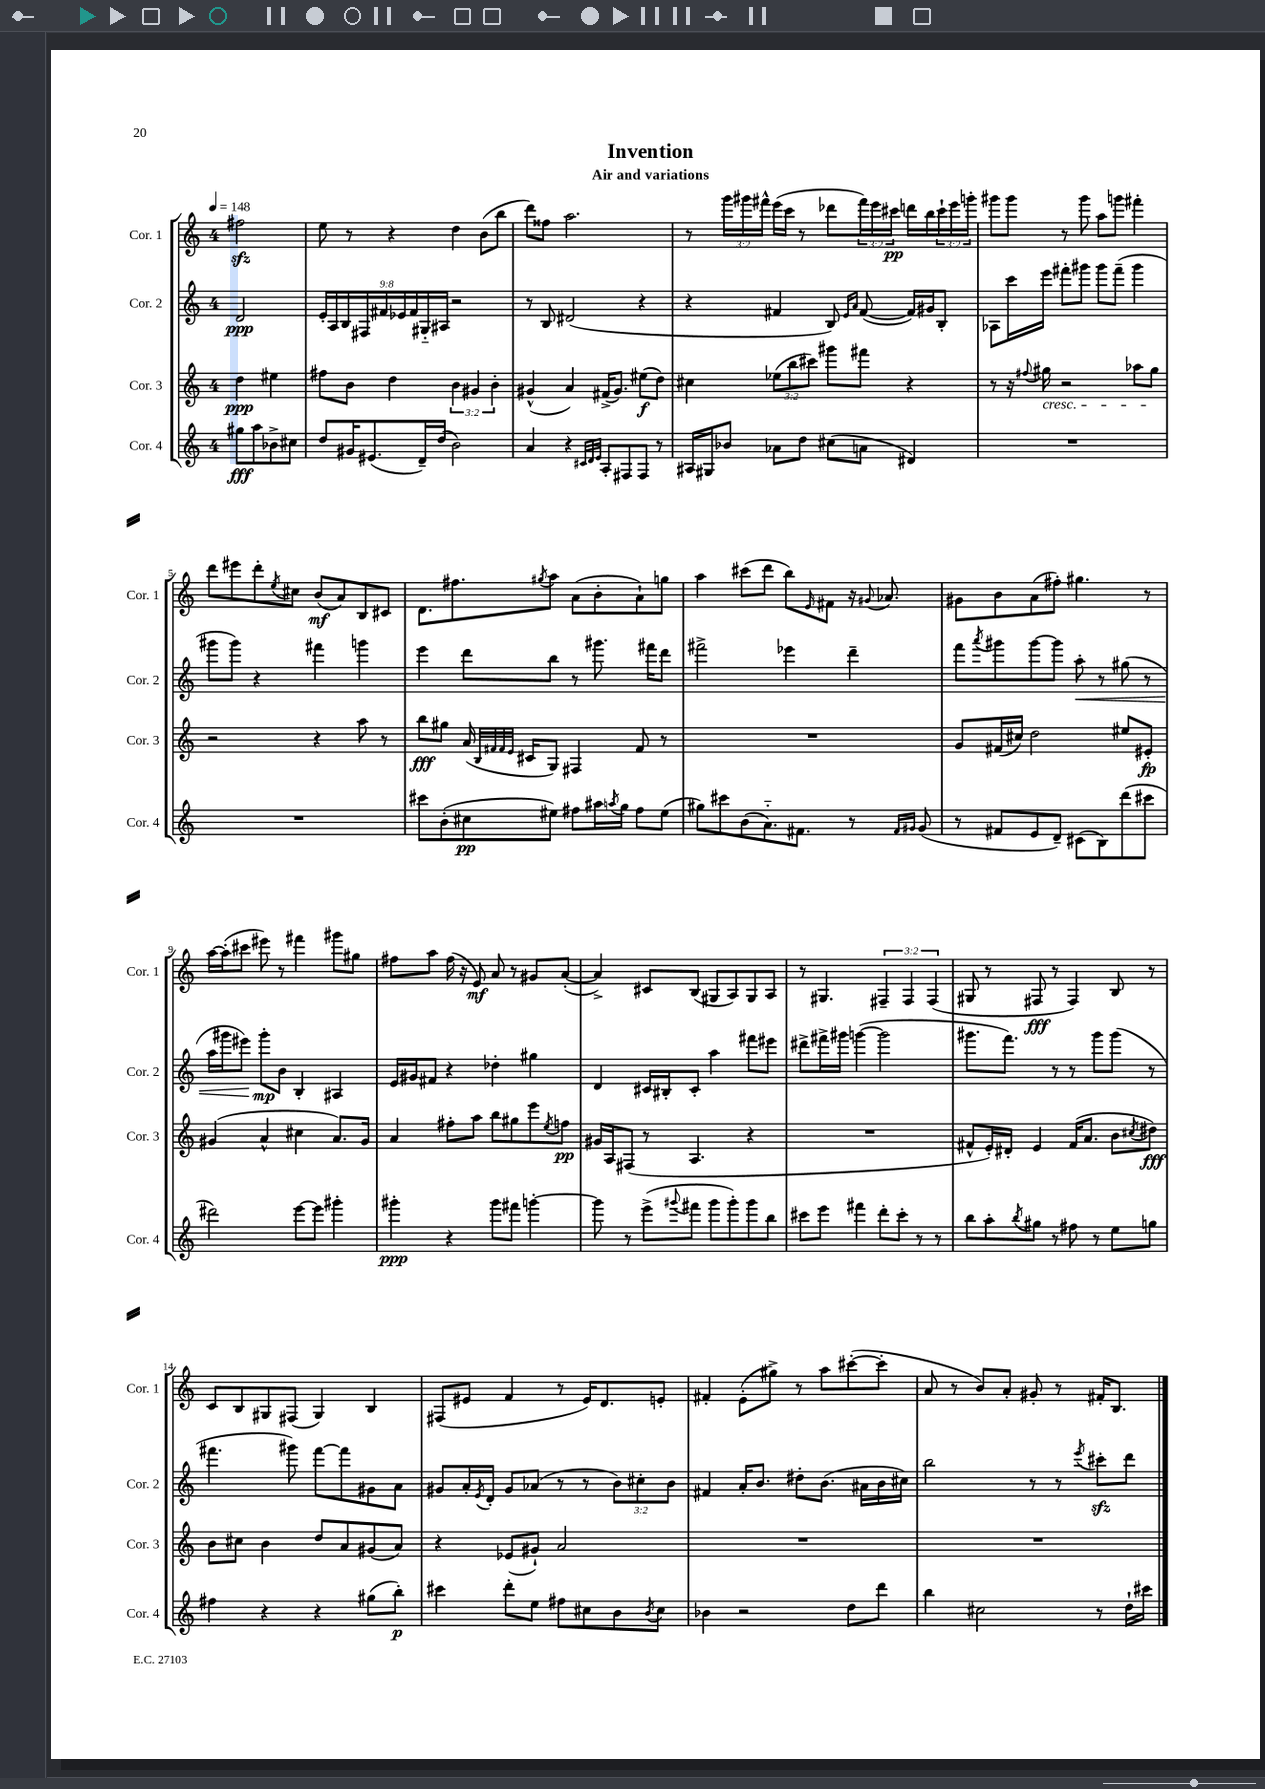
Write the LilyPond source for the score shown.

\header { title = "Invention" subtitle = "Air and variations" }
<<
\new StaffGroup <<
\new Staff = "s0" \with { instrumentName = "Cor. 1" shortInstrumentName = "Cor. 1" } {
    \clef treble \key c \major \once \override Staff.TimeSignature.style = #'single-digit \time 4/4 \override Staff.TupletNumber.text = #tuplet-number::calc-fraction-text \partial 2 \tempo 4 = 148
    fis''2\sfz |
    e''8 r8 r4 d''4 b'8( b''8 |
    d'''8) fisis''8 a''2. |
    r8 \tuplet 3/2 { g'''16 gis'''16 fis'''16-^ } e'''16( c'''16 r8 des'''8 \tuplet 3/2 { fis'''16) e'''16 cis'''16\pp } d'''16 b''16 \tuplet 3/2 { cis'''16-! e'''16 g'''16-. } |
    gis'''8 gis'''8 r8 gis'''8 a''8 g'''8 fis'''4-. |
    d'''8 eis'''8 d'''8-. \acciaccatura { e''8 } cis''8 b'8\mf( a'8) b8 cis'8 |
    d'8. fis''8. \acciaccatura { gis''8 } a''8 a'8( b'8-. a'8-!) g''8 |
    a''4 cis'''8( d'''8 b''8) \grace { e'16 } fis'8 r16 \appoggiatura { gis'8 } aes'8. |
    gis'8 b'8 a'8( fis''8-.) gis''4. r8 |
    a''16~ a''16-.( cis'''8 eis'''8) r8 fis'''4 gis'''8 gis''8 |
    fis''8 a''8 fis''16( r16 e'8\mf) a'8 r8 gis'8 a'8~-.( |
    a'4->) cis'8 b8( gis8 a8) gis8 a8 |
    r8 gis4. \tuplet 3/2 { fis4-- fis4 fis4( } |
    gis8 r8 fis8\fff r8 fis4) b8 r8 |
    c'8 b8 gis8 fis8( gis4) b4 |
    fis8( eis'8 f'4 r8 eis'16) d'8. e'8-. |
    fis'4-. e'8-.( gis''8->) r8 a''8 cis'''8~-.( cis'''8-. |
    a'8 r8 b'8) a'8-. gis'8-. r8 fis'16-. b8. \bar "|." |
}
\new Staff = "s1" \with { instrumentName = "Cor. 2" shortInstrumentName = "Cor. 2" } {
    \clef treble \key c \major \once \override Staff.TimeSignature.style = #'single-digit \time 4/4 \override Staff.TupletNumber.text = #tuplet-number::calc-fraction-text \partial 2
    d'2\ppp |
    \tuplet 9/8 { e'16-. a16 b16 fis16 fis'16 ees'16 fis'16 gis16-_ ais16 } r2 |
    r8 b8 dis'2( r4 |
    r4 fis'4 b8) \grace { e'16 a'16 } fis'8~( fis'16) gis'16 b8-. |
    aes8 c'''16 e'''16 fis'''8-. gis'''8 gis'''8 fis'''8--( gis'''4 |
    gis'''8 gis'''8) r4 fis'''4 g'''4 |
    e'''4 d'''8 b''8 r8 gis'''8. fis'''16 d'''8 |
    fis'''2-> ees'''4 d'''4-- |
    f'''8 \acciaccatura { a'''8 } gis'''8 gis'''8~ gis'''8 a''8-.\< r8 gis''8( r8 |
    a''16 gis'''16 eis'''8\!) gis'''8-.\mp b'8 b4-. ais4 |
    e'16 gis'16 fis'8 r4 des''4-. gis''4 |
    d'4 cis'16 bis16-. cis'8-. a''4 fis'''8 eis'''8 |
    dis'''8-> fis'''16-> gis'''16 g'''4~( g'''2 |
    gis'''8. f'''8.) r8 r8 gis'''8 gis'''8( r8 |
    fis'''4. gis'''8) fis'''8~ fis'''8 gis'8 a'8 |
    gis'8 a'16-. \acciaccatura { e'8 } d'16-. gis'8 aes'8( r8 r8 \tuplet 3/2 { b'8) cis''8-. b'8 } |
    fis'4 a'16-. b'8. dis''8-. b'8.( ais'16 b'16 cis''16) |
    b''2 r8 r8 \acciaccatura { e'''8 } cis'''8-.\sfz d'''8 \bar "|." |
}
\new Staff = "s2" \with { instrumentName = "Cor. 3" shortInstrumentName = "Cor. 3" } {
    \clef treble \key c \major \once \override Staff.TimeSignature.style = #'single-digit \time 4/4 \override Staff.TupletNumber.text = #tuplet-number::calc-fraction-text \partial 2
    d''4\ppp eis''4 |
    fis''8 b'8 d''4 \tuplet 3/2 { b'4 gis'4 b'4-. } |
    gis'4-^( a'4) fis'16->( gis'8.) eis''8\f( d''8) |
    cis''4 \tuplet 3/2 { ees''8( b''8 cis'''8) } gis'''8 fis'''8 r4 |
    r8 r16 \appoggiatura { fis''8 } gis''16\cresc r2 aes''8 gis''8\! |
    r2 r4 a''8 r8 |
    b''8\fff gis''8 a'16( \grace { b32 fis'32 fis'32 e'32 } cis'16 g8) fis4 fis'8 r8 |
    R1 |
    g'8 fis'16( cis''16) d''2 eis''8 eis'8-.\fp |
    gis'4( a'4-^ cis''4 a'8.) gis'16 |
    a'4 fis''8-. a''8 b''8 gis''8 e'''8 \acciaccatura { e''8 } f''8\pp |
    gis'16 a16 fis8( r8 a4. r4 |
    R1 |
    fis'8-^ e'16-.) dis'16-. e'4 fis'16( a'8. b'8 \acciaccatura { cis''8 } dis''8\fff) |
    b'8 cis''8 b'4 d''8 a'8 gis'8( a'8) |
    r4 ees'8( gis'8-!) a'2 |
    R1 |
    R1 \bar "|." |
}
\new Staff = "s3" \with { instrumentName = "Cor. 4" shortInstrumentName = "Cor. 4" } {
    \clef treble \key c \major \once \override Staff.TimeSignature.style = #'single-digit \time 4/4 \partial 2
    gis''8\fff a''8 bes'8-> cis''8 |
    d''8 gis'16 eis'8.( d'16--) d''16( b'2) |
    a'4 r4 \grace { cis'32 d'32 e'32 } a8-. fis8 fis8 r8 |
    ais16 gis16 bes'8 aes'8 d''8 cis''8( a'8 dis'4) |
    R1 |
    R1 |
    cis'''8 b'8-.( cis''8\pp eis''8) fis''8 ais''16 \acciaccatura { a''8 } g''16 fis''8 eis''8( |
    gis''8) cis'''8 b'8( a'8.-_) fis'8. r8 \grace { fis'16 gis'16 } gis'8( |
    r8 fis'8 e'8 d'8--) cis'8( b8) d'''8( cis'''8 |
    dis'''2) e'''8~ e'''8 gis'''4-. |
    gis'''4-.\ppp r4 gis'''8 fis'''8 g'''4~-. |
    g'''8 r8 e'''8->( \appoggiatura { gis'''8 } fis'''8 gis'''8 gis'''8-.) gis'''8 b''8 |
    cis'''8 e'''8 fis'''4 d'''8-. cis'''8-. r8 r8 |
    b''8 a''8-. \acciaccatura { b''8 } gis''8 r8 fis''8 r8 e''8 g''8 |
    fis''4 r4 r4 gis''8( b''8-.\p) |
    cis'''4 d'''8-. e''8 fis''8 cis''8 b'8 \acciaccatura { b'8 } cis''8 |
    bes'4 r2 d''8 d'''8 |
    b''4 cis''2 r8 d''16-! cis'''16 \bar "|." |
}
>>
>>
